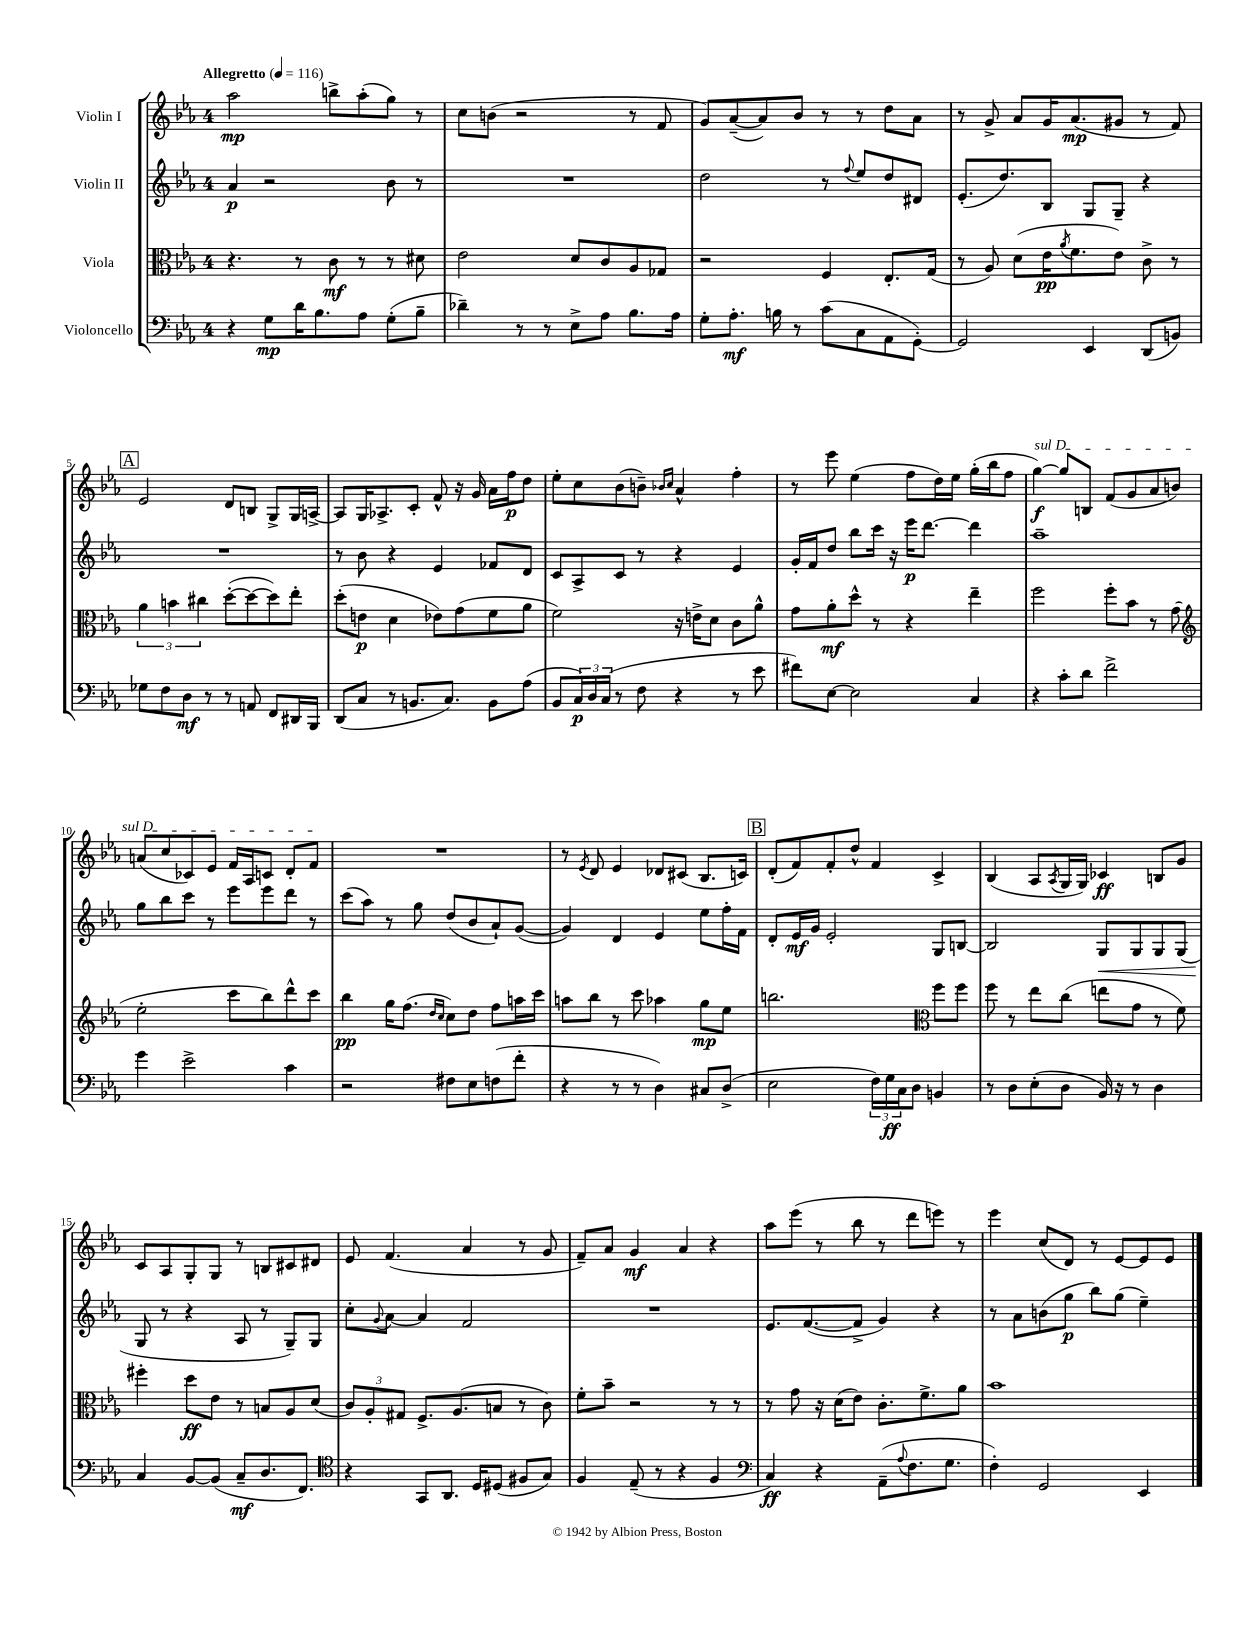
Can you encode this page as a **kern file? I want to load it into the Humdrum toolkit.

**kern	**kern	**kern	**kern
*staff4	*staff3	*staff2	*staff1
*clefF4	*clefC3	*clefG2	*clefG2
*k[b-e-a-]	*k[b-e-a-]	*k[b-e-a-]	*k[b-e-a-]
*M4/4	*M4/4	*M4/4	*M4/4
*MM116	*MM116	*MM116	*MM116
4r	4.r	4a-/	2aa-\
8G\L	.	2r	.
16d\K	8r	.	.
8.B-\	.	.	.
.	8c\	.	8bb^\L
8A-\J	8r	.	(8aa-'\
(8G'\L	8r	8b-\	8gg\J)
8B-~\J	8d#\	8r	8r
=	=	=	=
4d-~\)	2e-\	1r	8cc\L
.	.	.	(8b\J
8r	.	.	2r
8r	.	.	.
8E-^\L	8d/L	.	.
8A-\J	8c/	.	.
8.B-\L	8A-/	.	8r
.	8G-/J	.	8f/
16A-\Jk	.	.	.
=	=	=	=
8G'\L	2r	2dd\	8g/L)
8.A-'\J	.	.	([8a-~/
.	.	.	8a-/])
16B\	.	.	.
8r	.	.	8b-/J
(8c\L	4F/	8r	8r
.	.	8qqff/	.
8C\	.	8ee-/L	8r
8AA-\	8.E-'/L	8dd/	8dd\L
[8GG'\J)	.	8d#/J	8a-\J
.	(16G/Jk	.	.
=	=	=	=
2GG/]	8r	(8.e-'/L	8r
.	8A-/)	.	8g^/
.	.	8.dd/)	.
.	(8d\L	.	8a-/L
.	16e-\K	8B-/J	16g/K
.	8qa-/	.	.
.	8.f\	.	(8.a-/
4EE-/	.	8G/L	.
.	8e-\J)	8G~/J	8g#/J
(8DD/L	8c^\	4r	8r
8BB/J)	8r	.	8f/)
=	=	=	=
8G-\L	6a-\	1r	2e-/
8F\	.	.	.
.	6b\	.	.
8D\J	.	.	.
.	6cc#\	.	.
8r	.	.	.
8r	([8dd'\L	.	8d/L
8AA/	8dd\_	.	8B/J
8FF/L	8dd\])	.	8G^/L
16DD#/L	8ee-'\J	.	16G/L
16BBB-/JJ	.	.	[16A^/JJ
=	=	=	=
(8DD/L	(8dd'\L	8r	8A/]L
8C/J	8e\J	8b-\	16G/K
.	.	.	8.A-^/
8r	4d\	4r	.
8.BB/L	.	.	8c'/J
.	8e-\L)	4e-/	8f^^/
8.C/J)	.	.	.
.	(8g\	.	16r
.	.	.	16g/
8BB\L	8f\	8f-/L	16a-\LL
.	.	.	16ff\J
(8A-\J	8a-\J	8d/J	8dd\J
=	=	=	=
8BB-/L	2f\)	8c/L	8ee-'\L
24C/L)	.	8A-^/	8cc\
24D/	.	.	.
(24C/JJ	.	.	.
8r	.	8c/J	(8b-\
8F\	.	8r	8b~\J)
.	.	.	16qqb-/LL
.	.	.	16qqcc/JJ
4r	16r	4r	4a-^^/
.	16e^\LK	.	.
.	8d\J	.	.
8r	8c\L	4e-/	4ff'\
8e-\	8a-^^\J	.	.
=	=	=	=
8f#\L)	8g\L	16g'/LL	8r
.	.	16f/J	.
[8E-\J	8a-'\	8dd/J	8eee-\
2E-\]	8dd^^\J	8bb-\L	(4ee-\
.	8r	16ccc\Jk	.
.	.	16r	.
.	4r	16eee-\LK	8ff\L
.	.	[8.ddd\J	.
.	.	.	16dd\L)
.	.	.	16ee-\JJ
4C/	4ee-~\	4ddd\]	(16gg'\LL
.	.	.	16bb-\J
.	.	.	8ff\J
=	=	=	=
4r	2ff\	1aa-~	[4gg\)
8c'\L	.	.	8gg/]L
8d\J	.	.	8B/J
2f^\	8ff'\L	.	(8f/L
.	8b-\J	.	8g/
.	8r	.	8a-/
.	(8g\	.	8b/J)
=	=	=	=
*	*clefG2	*	*
4g\	2ee-'\	8gg\L	(8a/L
.	.	8bb-\	8cc/
2e-^\	.	8ccc\J	8c-/)
.	.	8r	8e-/J
.	8ccc\L	8eee-\L	16f/LL
.	.	.	16A-/J
.	8bb-\)	8eee-\	8c/J
4c\	8ddd^^\	8ddd\J	8d'/L
.	8ccc\J	8r	8f/J
=	=	=	=
2r	4bb-\	(8ccc\L	1r
.	.	8aa-\J)	.
.	16gg\LK	8r	.
.	(8.ff\J	.	.
.	.	8gg\	.
.	16qqdd/LL	.	.
.	16qqcc/JJ	.	.
8F#\L	8cc\L)	(8dd/L	.
8E-\	8dd\J	8b-/	.
(8F\	8ff\L	8a-`/)	.
8f'\J	16aa\L	([8g/J	.
.	16ccc\JJ	.	.
=	=	=	=
4r	8aa\L	4g/])	8r
.	.	.	8qe-/
.	8bb-\J	.	8d/
8r	8r	4d/	4e-/
8r	8ccc\	.	.
4D\)	4aa-\	4e-/	8d-/L
.	.	.	(8c#/J
8C#/L	8gg\L	8ee-\L	8.B-/L
(8D^/J	8ee-\J	16ff'\L	.
.	.	16f\JJ	16c/Jk)
=	=	=	=
2E-\	2.bb\	8d'/L	(8d'/L
.	.	16e-/L	8f/)
.	.	16g/JJ	.
.	.	2e-'/	8f'/
.	.	.	8dd^^/J
24F\LL)	.	.	4f/
24G\	.	.	.
24C\J	.	.	.
8D\J	.	.	.
*	*clefC3	*	*
4BB/	8ff\L	8G/L	4c^/
.	8ff\J	[8B/J	.
=	=	=	=
8r	8ff\	2B/]	(4B-/
8D\L	8r	.	.
(8E-'\	8ee-\L	.	8A-/L
.	.	.	8qA-/
8D\J	(8cc\J	.	16G/L
.	.	.	16G/JJ)
16BB-/)	8ee\L	8G/L	4c-/
16r	.	.	.
8r	8g\J	8G/	.
4D\	8r	8G/	8B/L
.	8f\)	(8G/J	8g/J
=	=	=	=
4C/	4ff#'\	8G/	8c/L
.	.	8r	8A-/
[8BB-/L	8dd\L	4r	8G'/
(8BB-/]J	8e-\J	.	8G/J
8C~/L	8r	8A-/	8r
8.D/	8B/L	8r	8B/L
.	8A-/	8G~/L)	8c#/
8.FF/J)	.	.	.
.	(8d/J	8G/J	8d#/J
=	=	=	=
*clefC4	*	*	*
4r	12c/L)	8cc'\L	8e-/
.	12A-'/	.	.
.	.	8qqg/	.
.	.	[8a-\J	(4.f/
.	12G#/J	.	.
8GG/L	8.F^/L	4a-/]	.
8.AA-/J	.	.	.
.	(8.A-/	.	.
.	.	2f/	4a-/
16D/LK	.	.	.
(8D#/J	8B/J	.	.
8F#/L	8r	.	8r
8G/J)	8c\)	.	8g/
=	=	=	=
4F/	8f'\L	1r	8f~/L)
.	8b-~\J	.	8a-/J
(8E-~/	2r	.	4g/
8r	.	.	.
4r	.	.	4a-/
4F/	8r	.	4r
.	8r	.	.
=	=	=	=
*clefF4	*	*	*
4C/)	8r	8.e-/L	8aa-\L
.	8g\	.	(8eee-\J
.	.	([8.f/	.
4r	16r	.	8r
.	(16d\LK	.	.
.	8e-\J)	8f^/]J	8bb-\
(8AA-~\L	8.c'\L	4g/)	8r
8qqA-/	.	.	.
8.F\	.	.	8ddd\L
.	8.f^\	.	.
.	.	4r	8eee\J)
8.G\J	.	.	.
.	8a-\J	.	8r
=	=	=	=
4F'\)	1b-	8r	4eee-\
.	.	8a-\L	.
2GG/	.	(8b\	(8cc/L
.	.	8gg\J	8d/J)
.	.	8bb-\L)	8r
.	.	(8gg\J	[8e-/L
4EE-/	.	4ee-~\)	8e-/]
.	.	.	8e-/J
==	==	==	==
*-	*-	*-	*-
